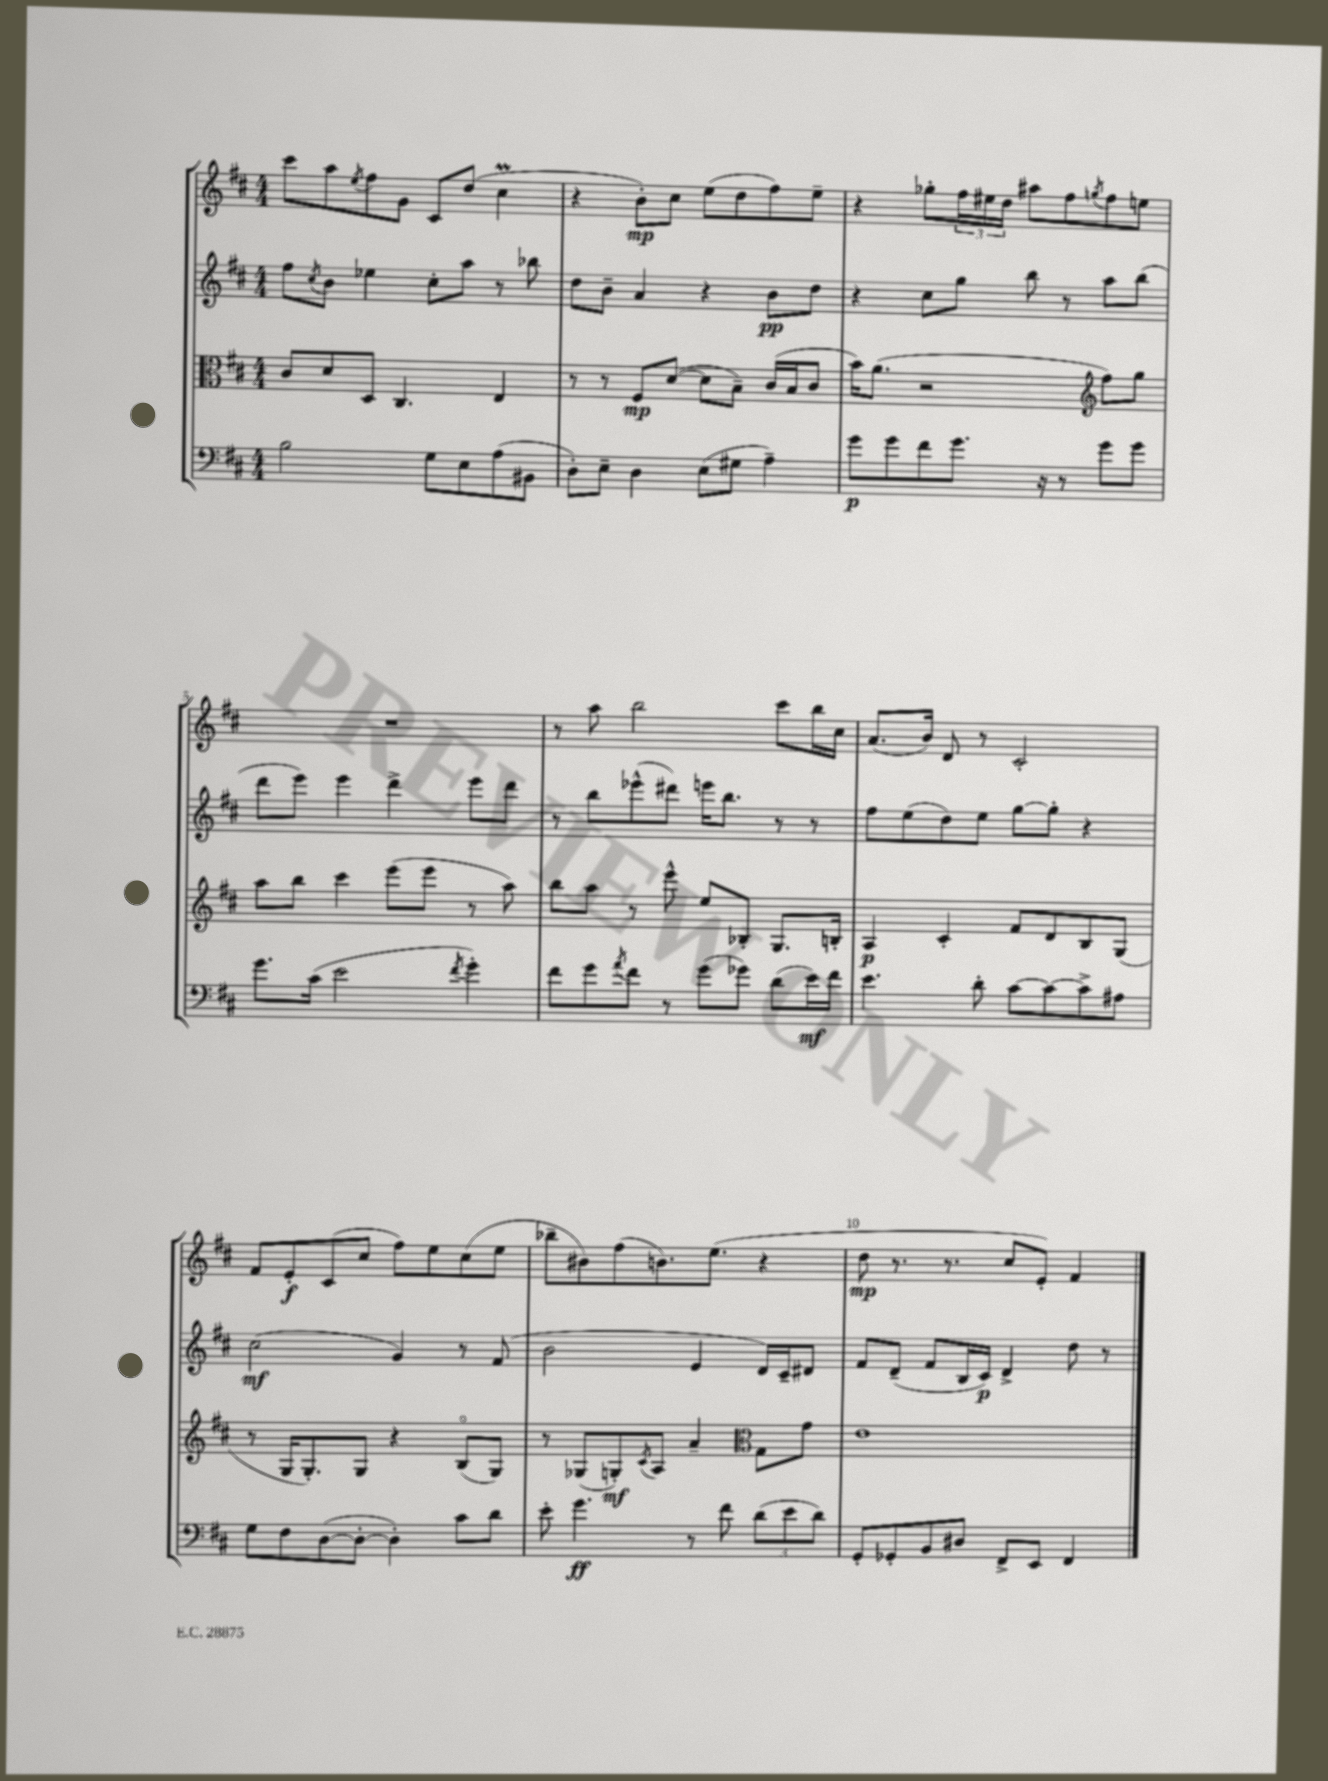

**kern	**kern	**kern	**kern
*staff4	*staff3	*staff2	*staff1
*clefF4	*clefC3	*clefG2	*clefG2
*k[f#c#]	*k[f#c#]	*k[f#c#]	*k[f#c#]
*M4/4	*M4/4	*M4/4	*M4/4
2B	8c#	8ff#	8ccc#
.	.	8qcc#	.
.	8d	8b	8aa
.	.	.	8qee
.	8D	4ee-	8ff#
.	4.C#	.	8g
8G	.	8cc#'	8c#
8E	.	8aa	(8dd
(8A	4E	8r	4cc#
8BB#	.	8bb-	.
=	=	=	=
8D')	8r	8dd	4r
8E~	8r	8b~	.
4D	8F#	4a	8b')
.	([8d	.	8cc#
(8E	8d]	4r	(8ee
8G#	8B~)	.	8dd
4A~)	(16c#	8b	8ff#)
.	16B	.	.
.	8c#	8dd	8ee~
=	=	=	=
8g	16b)	4r	4r
.	(8.a	.	.
8g	.	.	.
8f#	2r	8cc#	8gg-'
8.g	.	8gg	24ff#
.	.	.	24ee#
.	.	.	24dd
.	.	8bb	8aa#
16r	.	.	.
8r	.	8r	8ff#
*	*clefG2	*	*
.	.	.	8qgg
8g	8ff#)	8aa	8ff#
8g	8gg	(8bb	8ee
=	=	=	=
8.g	8aa	8ddd	1r
.	8bb	8eee)	.
(16c#	.	.	.
2e	4ccc#	4eee	.
.	(8eee	4ddd^	.
.	8eee	.	.
8qf#	.	.	.
4g')	8r	8eee	.
.	8aa)	8ddd	.
=	=	=	=
8f#	8bb	8r	8r
8g	8aa	8bb	8aa
8qa	.	.	.
8f#	8r	(8eee-^^	2bb
8r	8eee^^	8ddd#)	.
(8g	8ee	16eee	.
.	.	8.bb	.
8g-)	8B-'	.	.
(8d	8.G	8r	8ccc#
16e)	.	8r	16bb
16f#	16B'	.	16cc#
=	=	=	=
4.e	4A	8ff#	(8.a
.	.	(8ee	.
.	.	.	16b)
.	4c#'	8dd)	8d
8d'	.	8ee	8r
[8c#	8f#	[8gg	2c#'
8c#_	8d	8gg']	.
8c#^]	8B	4r	.
8A#	(8G	.	.
=	=	=	=
8G	8r	(2cc#	8f#
8F#	16G	.	8e'
.	8.G')	.	.
([8D	.	.	(8c#
8D'_	8G	.	8cc#
4D'])	4r	4g)	8ff#)
.	.	.	8ee
8c#	(8Bo	8r	(8cc#
8d	8G)	(8f#	8ee
=	=	=	=
8e'	8r	2b	8bb-~
4.g	(8G-	.	8b#)
.	8G')	.	(8ff#
.	8qc#	.	.
.	8A	.	8.b)
8r	4a~	4e	.
.	.	.	(8.ee
8f#	.	.	.
*	*clefC3	*	*
(12d	8G	16d)	4r
.	.	16c#~	.
12e	.	.	.
.	8g	8d#	.
12d)	.	.	.
=	=	=	=
8GG'	1e	8f#	8dd
8GG-'	.	(8d~	8.r
8BB	.	8f#	.
.	.	.	8.r
8D#	.	16B	.
.	.	16c#)	.
8FF#^	.	4d^	8cc#
8EE	.	.	8e')
4FF#	.	8dd	4f#
.	.	8r	.
==	==	==	==
*-	*-	*-	*-
